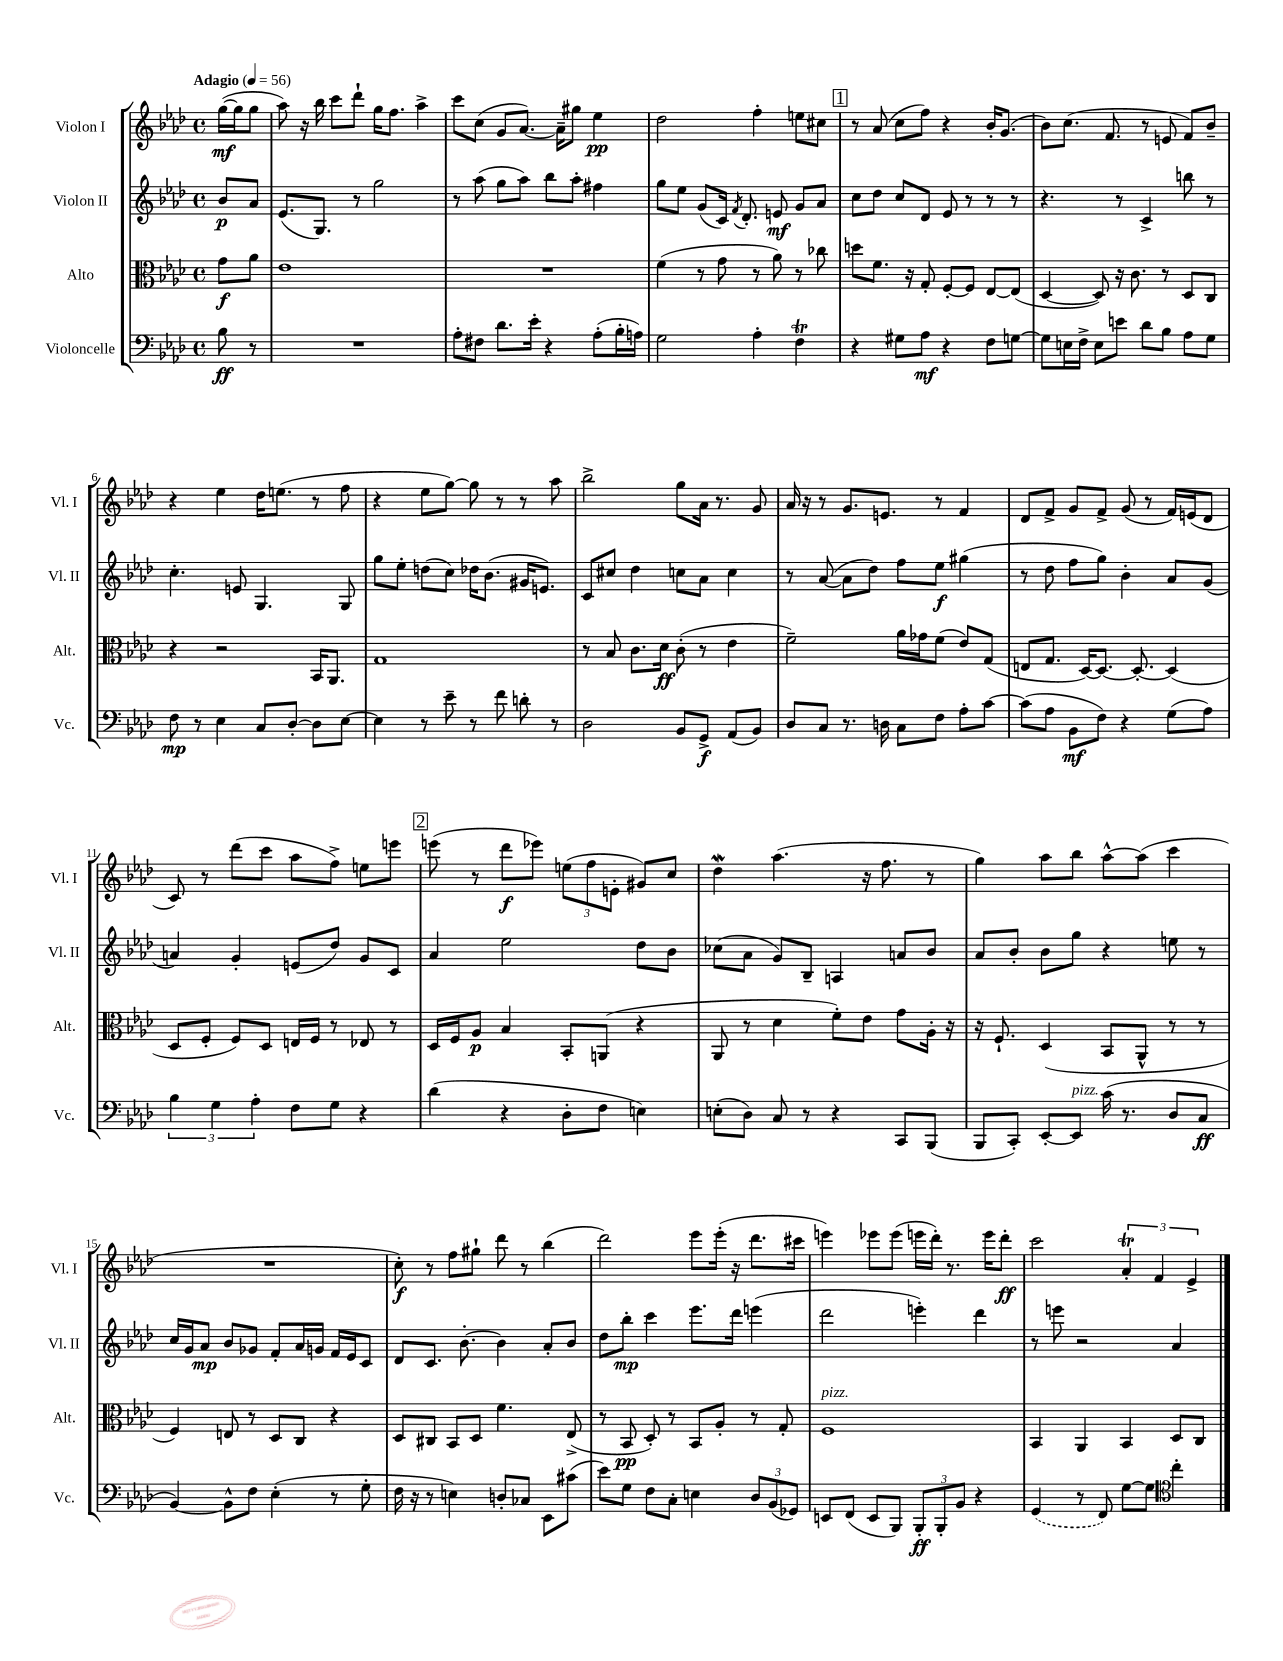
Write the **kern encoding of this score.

**kern	**dynam	**kern	**dynam	**kern	**dynam	**kern	**dynam
*part4	*part4	*part3	*part3	*part2	*part2	*part1	*part1
*staff4	*staff4	*staff3	*staff3	*staff2	*staff2	*staff1	*staff1
*I"Violoncelle	*	*I"Alto	*	*I"Violon II	*	*I"Violon I	*
*I'Vc.	*	*I'Alt.	*	*I'Vl. II	*	*I'Vl. I	*
*clefF4	*	*clefC3	*	*clefG2	*	*clefG2	*
*k[b-e-a-d-]	*	*k[b-e-a-d-]	*	*k[b-e-a-d-]	*	*k[b-e-a-d-]	*
*M4/4	*	*M4/4	*	*M4/4	*	*M4/4	*
*met(c)	*	*met(c)	*	*met(c)	*	*met(c)	*
*MM56	*	*MM56	*	*MM56	*	*MM56	*
=	=	=	=	=	=	=	=
!	!	!	!	!	!	!LO:TX:a:B:t=Adagio	!
8B-\	ff	8g\L	f	8b-/L	p	([16gg\LL	mf
.	.	.	.	.	.	16gg\J]	.
8r	.	8a-\J	.	8a-/J	.	8gg\J	.
=1	=1	=1	=1	=1	=1	=1	=1
1r	.	1e-	.	(8.e-/L	.	8aa-\)	.
.	.	.	.	.	.	16r	.
.	.	.	.	8.G/J)	.	16bb-\	.
.	.	.	.	.	.	8ccc\L	.
.	.	.	.	8r	.	8ddd-`\J	.
.	.	.	.	2gg\	.	16gg\KL	.
.	.	.	.	.	.	8.ff\J	.
.	.	.	.	.	.	4aa-^\	.
=2	=2	=2	=2	=2	=2	=2	=2
8A-'\L	.	1r	.	8r	.	8ccc\L	.
8F#X\J	.	.	.	(8aa-\	.	(8cc\J	.
8.d-\L	.	.	.	8gg\L	.	8g/L	.
.	.	.	.	8aa-\J)	.	[8.a-/J)	.
16e-'\Jk	.	.	.	.	.	.	.
4r	.	.	.	8bb-\L	.	.	.
.	.	.	.	.	.	16a-~\KL]	.
.	.	.	.	8aa-'\J	.	8gg#X\J	.
(8A-'\L	.	.	.	4ff#X\	.	4ee-\	pp
16B-'\L	.	.	.	.	.	.	.
16An\JJ)	.	.	.	.	.	.	.
=3	=3	=3	=3	=3	=3	=3	=3
2G\	.	(4f\	.	8gg\L	.	2dd-\	.
.	.	.	.	8ee-\J	.	.	.
.	.	8r	.	(8g/L	.	.	.
.	.	8g\	.	16c/Jk)	.	.	.
.	.	.	.	8qf/	.	.	.
.	.	.	.	8.d-'/	.	.	.
4A-'\	.	8r	.	.	.	4ff'\	.
.	.	8a-\)	.	8en/	mf	.	.
4FT\	.	8r	.	8g/L	.	8een\L	.
.	.	8cc-X\	.	8a-/J	.	8cc#X\J	.
!!LO:REH:place=s1:t=1
=4	=4	=4	=4	=4	=4	=4	=4
4r	.	8ddn\L	.	8cc\L	.	8r	.
.	.	8.f\J	.	8dd-\J	.	(8a-/	.
8G#X\L	.	.	.	8cc/L	.	8cc\L	.
.	.	16r	.	.	.	.	.
8A-\J	mf	8G'/	.	8d-/J	.	8ff\J)	.
4r	.	[8F'/L	.	8e-/	.	4r	.
.	.	8F/J]	.	8r	.	.	.
8F\L	.	[8E-/L	.	8r	.	16b-'/KL	.
.	.	.	.	.	.	(8.g/J	.
[8Gn\J	.	(8E-/J]	.	8r	.	.	.
=5	=5	=5	=5	=5	=5	=5	=5
8G\L]	.	[4D-/	.	4.r	.	8b-\L)	.
16En\L	.	.	.	.	.	(8.cc\J	.
16F^\JJ	.	.	.	.	.	.	.
8E\L	.	8D-/])	.	.	.	.	.
.	.	.	.	.	.	8.f/	.
8en\J	.	16r	.	8r	.	.	.
.	.	8.c\	.	.	.	.	.
8d-\L	.	.	.	4c^/	.	8r	.
8B-\J	.	8r	.	.	.	8en/	.
8A-\L	.	8D-/L	.	8bbn\	.	8f/L)	.
8G\J	.	8C/J	.	8r	.	8b-~/J	.
!!LO:LB:g=z
=6	=6	=6	=6	=6	=6	=6	=6
8F\	mp	4r	.	4.cc'\	.	4r	.
8r	.	.	.	.	.	.	.
4E-\	.	2r	.	.	.	4ee-\	.
.	.	.	.	8en/	.	.	.
8C/L	.	.	.	4.G/	.	16dd-\KL	.
.	.	.	.	.	.	(8.een\J	.
[8D-'/J	.	.	.	.	.	.	.
8D-\L]	.	16BB-/KL	.	.	.	8r	.
.	.	8.AA-/J	.	.	.	.	.
[8E-\J	.	.	.	8G/	.	8ff\	.
=7	=7	=7	=7	=7	=7	=7	=7
4E-\]	.	1G	.	8gg\L	.	4r	.
.	.	.	.	8ee-'\J	.	.	.
8r	.	.	.	(8ddn\L	.	8ee-\L	.
8e-~\	.	.	.	8cc\J)	.	[8gg\J)	.
8r	.	.	.	16dd-X\KL	.	8gg\]	.
.	.	.	.	(8.b-\J	.	.	.
8f\	.	.	.	.	.	8r	.
8dn'\	.	.	.	16g#X/KL	.	8r	.
.	.	.	.	8.en/J)	.	.	.
8r	.	.	.	.	.	8aa-\	.
=8	=8	=8	=8	=8	=8	=8	=8
2D-\	.	8r	.	8c/L	.	2bb-^\	.
.	.	8B-/	.	8cc#X/J	.	.	.
.	.	8.c\L	.	4dd-\	.	.	.
.	.	16d-\Jk	ff	.	.	.	.
8BB-/L	.	(8c'\	.	8ccn\L	.	8gg\L	.
8GG^/J	f	8r	.	8a-\J	.	16a-\Jk	.
.	.	.	.	.	.	8.r	.
(8AA-/L	.	4e-\	.	4cc\	.	.	.
8BB-/J)	.	.	.	.	.	8g/	.
=9	=9	=9	=9	=9	=9	=9	=9
8D-/L	.	2f~\)	.	8r	.	16a-/	.
.	.	.	.	.	.	16r	.
8C/J	.	.	.	([8a-/	.	8r	.
8.r	.	.	.	8a-\L]	.	8.g/L	.
.	.	.	.	8dd-\J)	.	.	.
16Dn\	.	.	.	.	.	8.en/J	.
8C\L	.	16a-\LL	.	8ff\L	.	.	.
.	.	16g-X\J	.	.	.	.	.
8F\J	.	(8f\J	.	8ee-\J	f	8r	.
8A-'\L	.	8e-/L)	.	(4gg#X\	.	4f/	.
[8c\J	.	(8G/J	.	.	.	.	.
=10	=10	=10	=10	=10	=10	=10	=10
(8c\L]	.	8En/L	.	8r	.	8d-/L	.
8A-\J	.	8.G/J	.	8dd-\	.	8f^/J	.
8BB-\L	mf	.	.	8ff\L	.	8g/L	.
.	.	[16D-/KL)	.	.	.	.	.
8F\J)	.	8.D-/J_	.	8gg\J)	.	8f^/J	.
4r	.	.	.	4b-'\	.	(8g/	.
.	.	8.D-'/_	.	.	.	.	.
.	.	.	.	.	.	8r	.
(8G\L	.	(4D-/]	.	8a-/L	.	16f/LL)	.
.	.	.	.	.	.	(16en/J	.
8A-\J)	.	.	.	(8g/J	.	8d-/J	.
!!LO:LB:g=z
=11	=11	=11	=11	=11	=11	=11	=11
6B-\	.	8D-/L	.	4an/)	.	8c/)	.
.	.	8F'/J	.	.	.	8r	.
6G\	.	.	.	.	.	.	.
.	.	8F/L)	.	4g'/	.	(8ddd-\L	.
6A-'\	.	.	.	.	.	.	.
.	.	8D-/J	.	.	.	8ccc\J	.
8F\L	.	16En/LL	.	(8en/L	.	8aa-\L	.
.	.	16F/JJ	.	.	.	.	.
8G\J	.	8r	.	8dd-/J)	.	8ff^\J)	.
4r	.	8E-X/	.	8g/L	.	8een\L	.
.	.	8r	.	8c/J	.	8eeen\J	.
!!LO:REH:place=s1:t=2
=12	=12	=12	=12	=12	=12	=12	=12
(4d-\	.	16D-/LL	.	4a-/	.	(8eeen\	.
.	.	16F/J	.	.	.	.	.
.	.	8A-/J	p	.	.	8r	.
4r	.	4B-/	.	2ee-\	.	8ddd-\L	f
.	.	.	.	.	.	8eee-X\J)	.
8D-'\L	.	8BB-'/L	.	.	.	(12een\L	.
.	.	.	.	.	.	12ff\	.
8F\J	.	(8AAn/J	.	.	.	.	.
.	.	.	.	.	.	12en'\J	.
4En\)	.	4r	.	8dd-\L	.	8g#X/L)	.
.	.	.	.	8b-\J	.	8cc/J	.
=13	=13	=13	=13	=13	=13	=13	=13
(8En'\L	.	8AA-/	.	(8cc-X\L	.	4dd-w\	.
8D-\J)	.	8r	.	8a-\J	.	.	.
8C/	.	4d-\	.	8g/L)	.	(4.aa-\	.
8r	.	.	.	8B-~/J	.	.	.
4r	.	8f'\L)	.	4An/	.	.	.
.	.	8e-\J	.	.	.	16r	.
.	.	.	.	.	.	8.ff\	.
8CC/L	.	8g\L	.	8an/L	.	.	.
(8BBB-/J	.	16A-'\Jk	.	8b-/J	.	8r	.
.	.	16r	.	.	.	.	.
=14	=14	=14	=14	=14	=14	=14	=14
8BBB-/L	.	16r	.	8a-/L	.	4gg\)	.
.	.	8.F`/	.	.	.	.	.
8CC'/J)	.	.	.	8b-'/J	.	.	.
[8EE-'/L	.	(4D-/	.	8b-\L	.	8aa-\L	.
!LO:TX:a:i:t=pizz.	!	!	!	!	!	!	!
8EE-/J]	.	.	.	8gg\J	.	8bb-\J	.
(16c\	.	8BB-/L	.	4r	.	[8aa-^^\L	.
8.r	.	.	.	.	.	.	.
.	.	8AA-^^/J	.	.	.	(8aa-\J]	.
8D-/L	.	8r	.	8een\	.	4ccc\	.
8C/J	ff	8r	.	8r	.	.	.
!!LO:LB:g=z
=15	=15	=15	=15	=15	=15	=15	=15
[4BB-/)	.	4F/)	.	16cc/LL	.	1r	.
.	.	.	.	16g/J	.	.	.
.	.	.	.	8a-/J	mp	.	.
8BB-^^\L]	.	8En/	.	8b-/L	.	.	.
8F\J	.	8r	.	8g-X/J	.	.	.
(4E-'\	.	8D-/L	.	8f'/L	.	.	.
.	.	8C/J	.	16a-/L	.	.	.
.	.	.	.	16gn/JJ	.	.	.
8r	.	4r	.	16f/LL	.	.	.
.	.	.	.	16e-/J	.	.	.
8G'\	.	.	.	8c/J	.	.	.
=16	=16	=16	=16	=16	=16	=16	=16
16F\	.	8D-/L	.	8d-/L	.	8cc'\)	f
16r	.	.	.	.	.	.	.
8r	.	8C#X/J	.	8.c/J	.	8r	.
4En\)	.	8BB-/L	.	.	.	8ff\L	.
.	.	.	.	[8.b-'\	.	.	.
.	.	8D-/J	.	.	.	8gg#X`\J	.
8Dn'/L	.	4.f\	.	4b-\]	.	8ddd-\	.
8C-X/J	.	.	.	.	.	8r	.
8EE-\L	.	.	.	8a-'/L	.	(4bb-\	.
(8c#X\J	.	(8E-^/	.	8b-/J	.	.	.
=17	=17	=17	=17	=17	=17	=17	=17
8e-\L)	.	8r	.	8dd-\L	.	2ddd-\)	.
8G\J	.	8BB-/	pp	8bb-'\J	mp	.	.
8F\L	.	8D-'/)	.	4ccc\	.	.	.
8C'\J	.	8r	.	.	.	.	.
4En\	.	8BB-/L	.	8.eee-\L	.	8eee-\L	.
.	.	8A-'/J	.	.	.	(16eee-'\Jk	.
.	.	.	.	16ddd-\Jk	.	16r	.
12D-/L	.	8r	.	(4eeen\	.	8.ddd-\L	.
(12BB-/	.	.	.	.	.	.	.
.	.	8G'/	.	.	.	.	.
12GG-X/J)	.	.	.	.	.	.	.
.	.	.	.	.	.	16ccc#X\Jk	.
=18	=18	=18	=18	=18	=18	=18	=18
!	!	!LO:TX:a:i:t=pizz.	!	!	!	!	!
8EEn/L	.	1F	.	2ddd-\	.	4eeen\)	.
(8FF/J	.	.	.	.	.	.	.
8EE/L	.	.	.	.	.	8eee-X\L	.
8BBB-/J)	.	.	.	.	.	(8eee-\J	.
12BBB-'/L	ff	.	.	4eeen'\)	.	16eeen\LL	.
.	.	.	.	.	.	16ddd-'\JJ)	.
12BBB-'/	.	.	.	.	.	.	.
.	.	.	.	.	.	8.r	.
12BB-/J	.	.	.	.	.	.	.
4r	.	.	.	4ddd-\	.	.	.
.	.	.	.	.	.	16eee\KL	.
.	.	.	.	.	.	8ddd-'\J	ff
=19	=19	=19	=19	=19	=19	=19	=19
(4GG/	.	4BB-/	.	8r	.	2ccc\	.
.	.	.	.	8eeen\	.	.	.
8r	.	4AA-/	.	2r	.	.	.
8FF/)	.	.	.	.	.	.	.
[8G\L	.	4BB-/	.	.	.	6a-T'/	.
8G\J]	.	.	.	.	.	.	.
.	.	.	.	.	.	6f/	.
*clefC4	*	*	*	*	*	*	*
4cc'\	.	8D-/L	.	4a-/	.	.	.
.	.	.	.	.	.	6e-^/	.
.	.	8C/J	.	.	.	.	.
==	==	==	==	==	==	==	==
*-	*-	*-	*-	*-	*-	*-	*-
